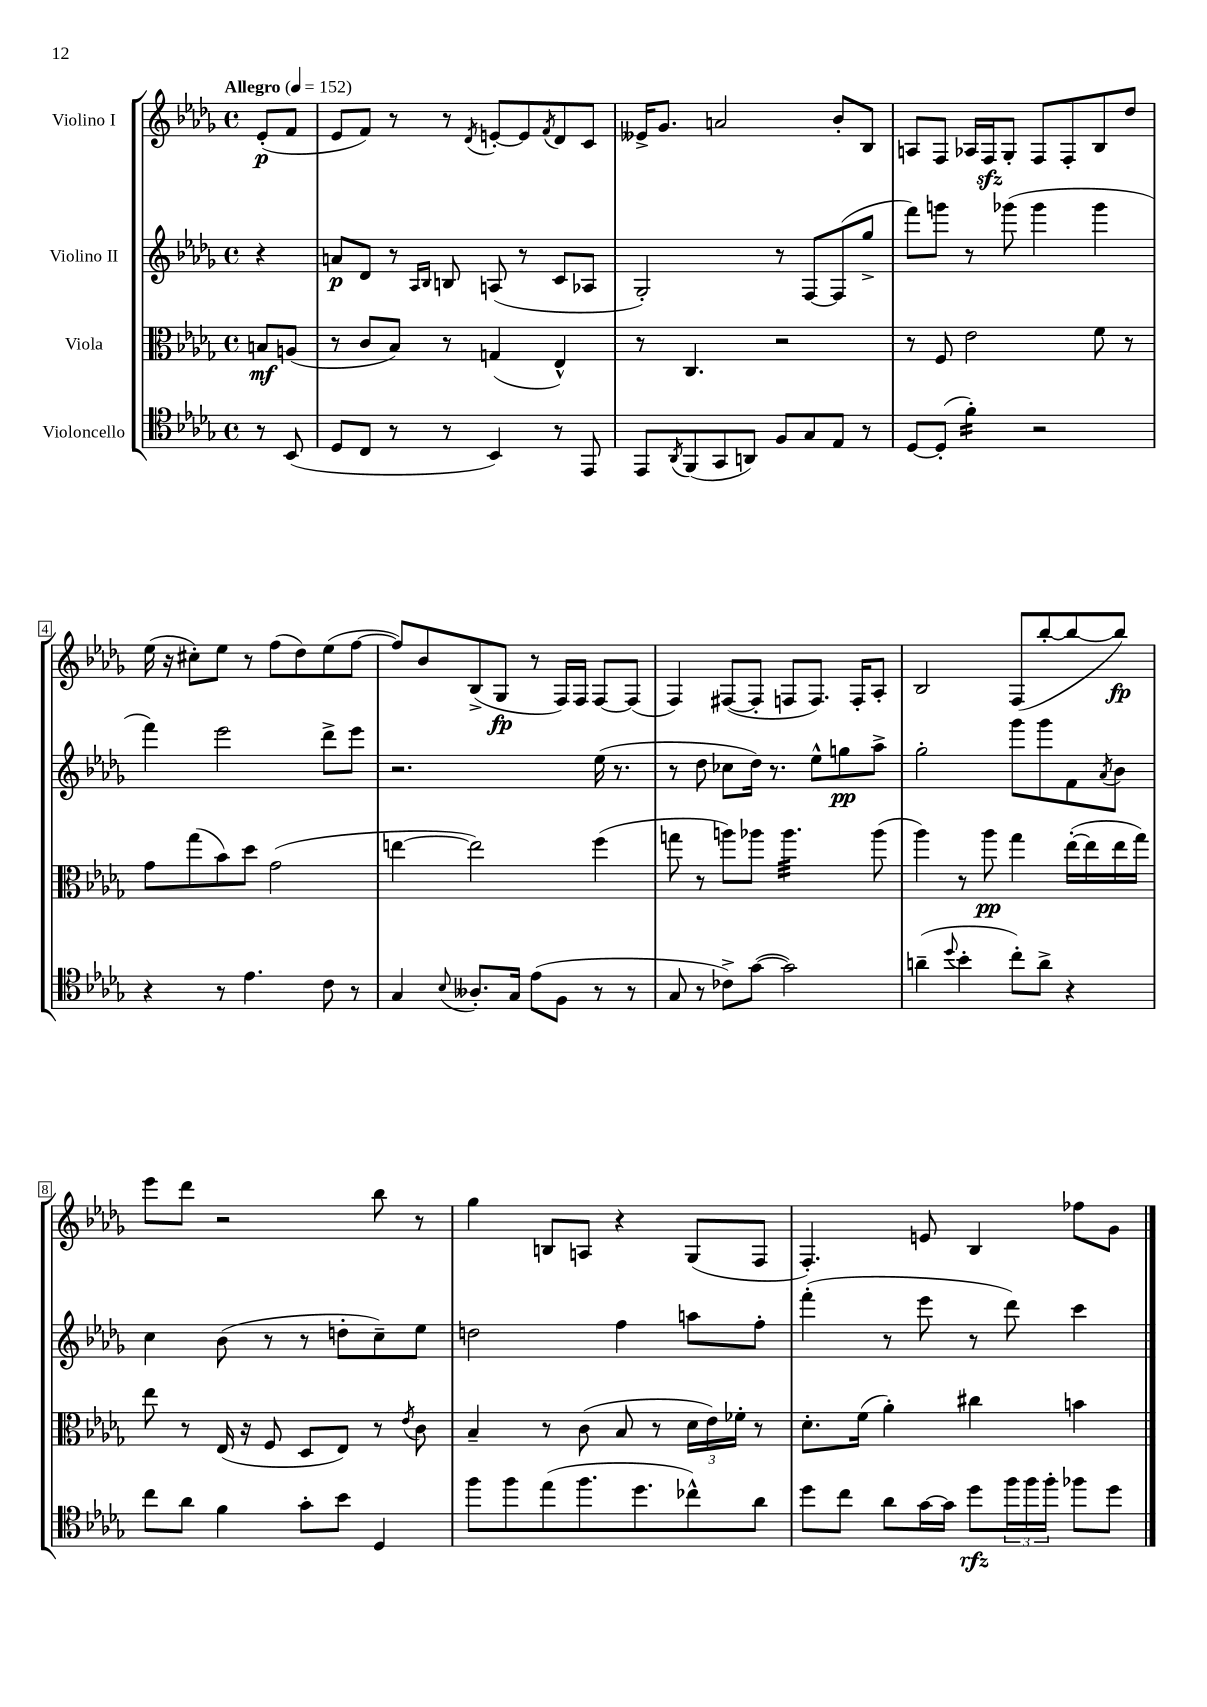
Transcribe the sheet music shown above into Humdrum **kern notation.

**kern	**kern	**kern	**kern
*staff4	*staff3	*staff2	*staff1
*clefC4	*clefC3	*clefG2	*clefG2
*k[b-e-a-d-g-]	*k[b-e-a-d-g-]	*k[b-e-a-d-g-]	*k[b-e-a-d-g-]
*M4/4	*M4/4	*M4/4	*M4/4
*met(c)	*met(c)	*met(c)	*met(c)
*MM152	*MM152	*MM152	*MM152
8r	8B/L	4r	(8e-'/L
(8BB-/	(8A/J	.	8f/J
=	=	=	=
8D-/L	8r	8a/L	8e-/L
8C/J	8c/L	8d-/J	8f/J)
8r	8B-/J)	8r	8r
.	.	16qqA-/LL	.
.	.	16qqB-/JJ	.
8r	8r	8B/	8r
.	.	.	8qd-/
4BB-/)	(4G/	(8A/	[8e'/L
.	.	8r	8e/]
.	.	.	8qf/
8r	4E-^^/)	8c/L	8d-/
8EE-/	.	8A-/J	8c/J
=	=	=	=
8EE-/L	8r	2G-'/)	16e--^/LK
.	.	.	8.g-/J
8qAA-/	.	.	.
(8FF/	4.C/	.	.
8GG-/	.	.	2a/
8AA/J)	.	.	.
8F/L	2r	8r	.
8G-/	.	[8F/L	.
8E-/J	.	(8F/]	8b-'/L
8r	.	8gg-^/J	8B-/J
=	=	=	=
[8D-/L	8r	8fff\L)	8A/L
(8D-'/]J	8F/	8ggg\J	8F/J
4f'\)	2e-\	8r	16A-/LL
.	.	.	16F/J
.	.	(8ggg-\	8G-'/J
2r	.	4ggg-\	8F/L
.	.	.	8F'/
.	8f\	4ggg-\	8B-/
.	8r	.	8dd-/J
=	=	=	=
4r	8g-\L	4fff\)	(16ee-\
.	.	.	16r
.	(8gg-\	.	8cc#'\L)
8r	8b-\)	2eee-\	8ee-\J
4.e-\	8dd-\J	.	8r
.	(2g-\	.	(8ff\L
.	.	.	8dd-\)
8c\	.	8ddd-^\L	(8ee-\
8r	.	8eee-\J	[8ff\J
=	=	=	=
4G-/	[4ee\	2.r	8ff/]L)
.	.	.	8b-/
8qqB-/	.	.	.
8.A--'/L	2ee\])	.	(8B-^/
.	.	.	8G-/J
16G-/Jk	.	.	.
(8e-\L	.	.	8r
8F\J	.	.	16F/LL)
.	.	.	16F/JJ
8r	(4ff\	(16ee-\	[8F/L
.	.	8.r	.
8r	.	.	(8F/]J
=	=	=	=
8G-/	8gg\	8r	4F/)
8r	8r	8dd-\	.
8c-^\L)	8aa\L)	8cc-\L	([8F#/L
([8g-\J	8aa-\J	16dd-\Jk)	8F#'/]J
.	.	8.r	.
2g-\])	4.aa-\	.	8F/L
.	.	8ee-^^\L	8.F/J)
.	.	8gg\	.
.	.	.	16F'/LK
.	(8aa-\	8aa-^\J	8A-'/J
=	=	=	=
(4a~\	4aa-\)	2gg-'\	2B-/
8qqdd-/	.	.	.
4b-'\	8r	.	.
.	8aa-\	.	.
8cc'\L)	4gg-\	8ggg-\L	(8F/L
8a^\J	.	8ggg-\	[8bb-'/
4r	([16ee-'\LL	8f\	8bb-/_
.	16ee-\]	.	.
.	.	8qa-/	.
.	16ee-\	8b-\J	8bb-/]J)
.	16gg-\JJ)	.	.
=	=	=	=
8cc\L	8ee-\	4cc\	8eee-\L
8a-\J	8r	.	8ddd-\J
4f\	(16E-/	(8b-\	2r
.	16r	.	.
.	8F/	8r	.
8g-'\L	8D-/L	8r	.
8b-\J	8E-/J)	8dd'\L	.
4D-/	8r	8cc~\)	8bb-\
.	8qe-/	.	.
.	8c\	8ee-\J	8r
=	=	=	=
8ff\L	4B-~/	2dd\	4gg-\
8ff\	.	.	.
(8ee-\	8r	.	8B/L
8.ff\	(8c\	.	8A/J
.	8B-/	4ff\	4r
8.dd-\	.	.	.
.	8r	.	.
8cc-^^\)	24d-\LL	8aa\L	(8G-/L
.	24e-\)	.	.
.	24f-'\JJ	.	.
8a-\J	8r	8ff'\J	8F/J
=	=	=	=
8dd-\L	8.d-'\L	(4fff'\	4.F'/)
8cc\J	.	.	.
.	(16f\Jk	.	.
8a-\L	4a-'\)	8r	.
[16g-\L	.	8eee-\	8e/
16g-\]JJ	.	.	.
8dd-\L	4cc#\	8r	4B-/
24ff\L	.	8ddd-\)	.
24ff\	.	.	.
24ff'\JJ	.	.	.
8ff-\L	4b\	4ccc\	8ff-\L
8dd-\J	.	.	8g-\J
==	==	==	==
*-	*-	*-	*-
